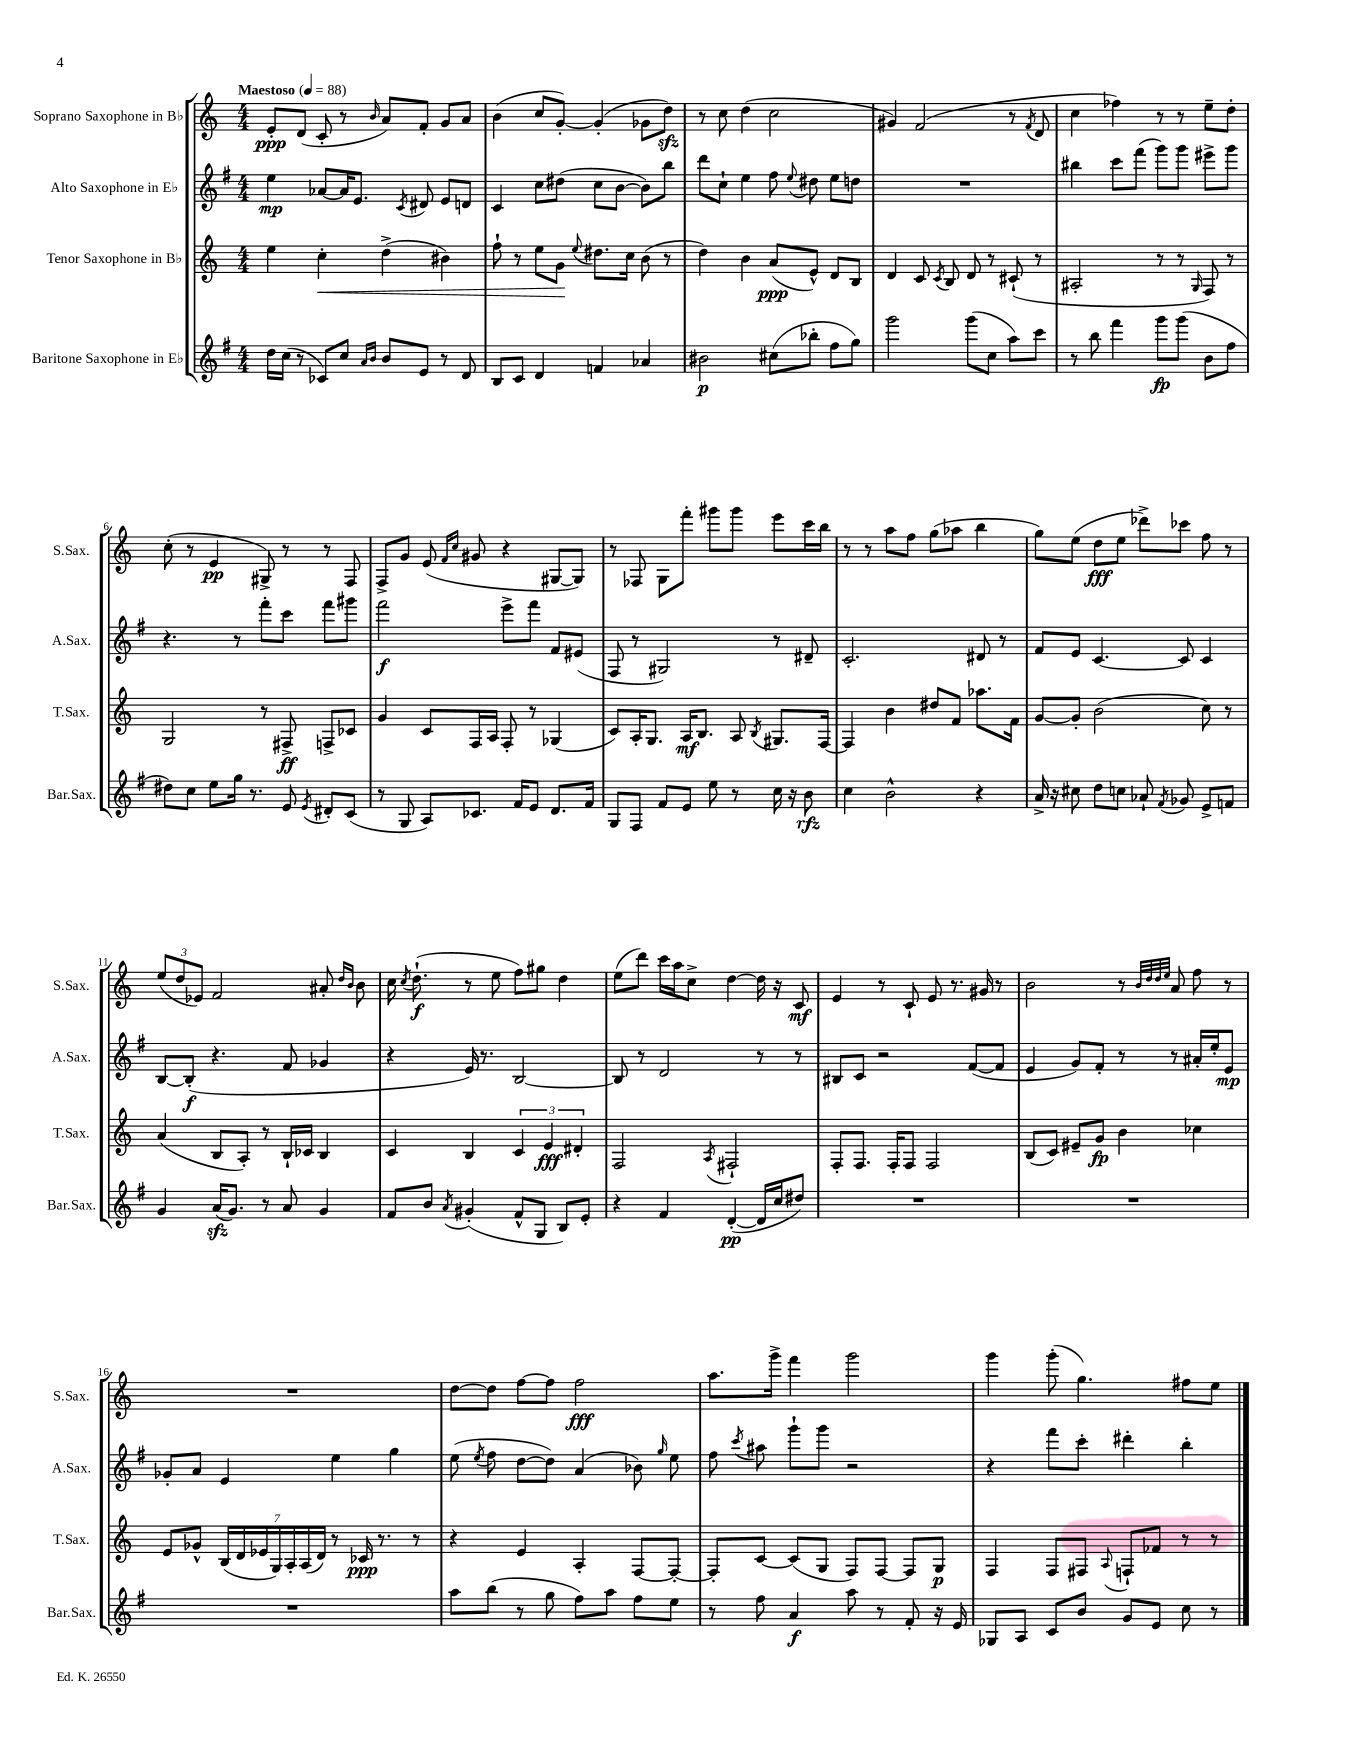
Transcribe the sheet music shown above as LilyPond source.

<<
\new StaffGroup <<
\new Staff = "s0" \with { instrumentName = "Soprano Saxophone in Bb" shortInstrumentName = "S.Sax." } {
    \clef treble \key c \major \numericTimeSignature \time 4/4 \tempo "Maestoso" 4 = 88
    \autoBeamOff e'8[-.\ppp d'8]( c'8-. r8 \grace { b'16 } a'8[) f'8]-. g'8[ a'8] |
    b'4( c''8[ g'8]~-.) g'4-.( ges'8[ d''8]\sfz) |
    r8 c''8 d''4( c''2 |
    gis'4) f'2( r8 \acciaccatura { f'8 } d'8 |
    c''4 fes''4) r8 r8 e''8[-- d''8]-. |
    c''8-.( r8 e'4\pp gis8->) r8 r8 f8 |
    f8[-> g'8] e'8( \grace { f'16[ c''16] } gis'8 r4 gis8[~ gis8]) |
    r8 fes8 g8[ f'''8]-. gis'''8[ gis'''8] e'''8[ c'''16 b''16] |
    r8 r8 a''8[ f''8] g''8[( aes''8] b''4 |
    g''8[) e''8]( d''8[\fff e''8] des'''8[->) ces'''8] f''8 r8 |
    \tuplet 3/2 { e''8[( d''8 ees'8]) } f'2 ais'8-. \grace { d''16[ b'16] } b'8 |
    c''16 \acciaccatura { c''8 } d''8.-!\f( r8 e''8 f''8[) gis''8] d''4 |
    e''8[( d'''8]) c'''16[ a''16 c''8]-> d''4~ d''16 r16 c'8\mf |
    e'4 r8 c'8-! e'8 r8. gis'16 r8 |
    b'2 r8 \grace { b'32[ d''32 d''32 e''32] } a'8 f''8 r8 |
    R1 |
    d''8[~ d''8] f''8[~ f''8] f''2\fff |
    a''8.[ g'''16]-> f'''4 g'''2 |
    g'''4 g'''8-.( g''4.) fis''8[ e''8] \bar "|." |
}
\new Staff = "s1" \with { instrumentName = "Alto Saxophone in Eb" shortInstrumentName = "A.Sax." } {
    \clef treble \key g \major \numericTimeSignature \time 4/4
    \autoBeamOff e''4\mp aes'8[~ aes'16 e'8.] \acciaccatura { c'8 } dis'8 e'8[ d'8] |
    c'4 c''8[ dis''8]( c''8[ b'8]~ b'8[) b''8] |
    d'''8[ c''8]-! e''4 fis''8 \appoggiatura { e''8 } dis''8 e''8[ d''8] |
    R1 |
    bis''4 c'''8[ fis'''8]( g'''8[) g'''8] eis'''8[-> g'''8] |
    r4. r8 fis'''8[-. c'''8] fis'''8[ gis'''8] |
    fis'''2\f e'''8[-> fis'''8] fis'8[ eis'8]( |
    fis8 r8 gis2) r8 dis'8-- |
    c'2.-. dis'8 r8 |
    fis'8[ e'8] c'4.~ c'8 c'4 |
    b8[~ b8]-.\f( r4. fis'8 ges'4 |
    r4 e'16) r8. b2~ |
    b8 r8 d'2 r8 r8 |
    bis8[ c'8] r2 fis'8[~( fis'8] |
    e'4 g'8[) fis'8]-. r8 r8 ais'16[-. e''16-. e'8]\mp |
    ges'8[-. a'8] e'4 e''4 g''4 |
    e''8( \acciaccatura { e''8 } fis''8 d''8[~ d''8]) a'4( bes'8) \grace { g''16 } e''8 |
    fis''8 \acciaccatura { c'''8 } ais''8 g'''8[-! g'''8] r2 |
    r4 fis'''8[ c'''8]-. dis'''4-. b''4-. \bar "|." |
}
\new Staff = "s2" \with { instrumentName = "Tenor Saxophone in Bb" shortInstrumentName = "T.Sax." } {
    \clef treble \key c \major \numericTimeSignature \time 4/4
    \autoBeamOff e''4 c''4-.\< d''4->( bis'4) |
    f''8-! r8 e''8[ g'8]\! \appoggiatura { e''8 } dis''8.[ c''16] b'8( r8 |
    d''4) b'4 a'8[\ppp( e'8]-^) d'8[ b8] |
    d'4 c'8 \acciaccatura { c'8 } b8 d'8 r8 cis'8-!( r8 |
    ais2-. r8 r8 \grace { g16 } f8) r8 |
    g2 r8 fis8->\ff f8[-> ces'8] |
    g'4 c'8[ f16 a16] f8-. r8 ges4( |
    c'8[) a16-. g8.] a16[\mf b8.] a8 \acciaccatura { b8 } gis8.[ f16]~ |
    f4 b'4 dis''8[ f'8] aes''8.[ f'16] |
    g'8[~ g'8]-. b'2( c''8) r8 |
    a'4( b8[ a8]-.) r8 b16[-! ces'16] b4 |
    c'4 b4 \tuplet 3/2 { c'4 e'4\fff dis'4-. } |
    f2 \acciaccatura { a8 } fis2-! |
    f8[-. f8.] f16[-. f8] f2 |
    b8[( c'8]) eis'8[-- g'8]\fp b'4 ces''4 |
    e'8[ ges'8]-^ \tuplet 7/4 { b16[( d'16 ees'16 g16) a16-. a16( d'16]) } r8 ces'16\ppp r8. r8 |
    r4 e'4 a4-. f8[~ f8]~-. |
    f8[-. c'8]~ c'8[( g8] f8[) f8]~ f8[ g8]\p |
    f4 f8[ fis8] \appoggiatura { a8 } f8[-! fes'8] r8 r8 \bar "|." |
}
\new Staff = "s3" \with { instrumentName = "Baritone Saxophone in Eb" shortInstrumentName = "Bar.Sax." } {
    \clef treble \key g \major \numericTimeSignature \time 4/4
    \autoBeamOff d''16[ c''16]( r8 ces'8[) c''8] \grace { a'16[ b'16] } b'8[ e'8] r8 d'8 |
    b8[ c'8] d'4 f'4 aes'4 |
    bis'2\p cis''8[( bes''8]-. fis''8[ g''8]) |
    g'''2 g'''8[( c''8] a''8[) c'''8] |
    r8 b''8 fis'''4 g'''8[\fp g'''8]( b'8[ fis''8] |
    dis''8[) c''8] e''8[ g''16] r8. e'8 \acciaccatura { e'8 } dis'8[-. c'8]( |
    r8 g8 a8[) ces'8.] fis'16[ e'8] d'8.[ fis'16] |
    g8[ fis8] fis'8[ e'8] e''8 r8 c''16 r16 b'8\rfz |
    c''4 b'2-^ r4 |
    a'16-> r16 cis''8 d''8[ c''8] aes'8-! \acciaccatura { fis'8 } ges'8 e'8[-> f'8] |
    g'4 a'16[\sfz( g'8.]) r8 a'8 g'4 |
    fis'8[ b'8] \acciaccatura { a'8 } gis'4-.( fis'8[-^ g8] b8[) e'8]-. |
    r4 fis'4 d'4~-.\pp( d'16[ c''16 dis''8]) |
    R1 |
    R1 |
    R1 |
    a''8[ b''8]( r8 g''8 fis''8[) a''8] fis''8[ e''8] |
    r8 fis''8 a'4\f a''8 r8 fis'8-. r16 e'16 |
    ges8[ a8] c'8[ b'8] g'8[ e'8] c''8 r8 \bar "|." |
}
>>
>>
